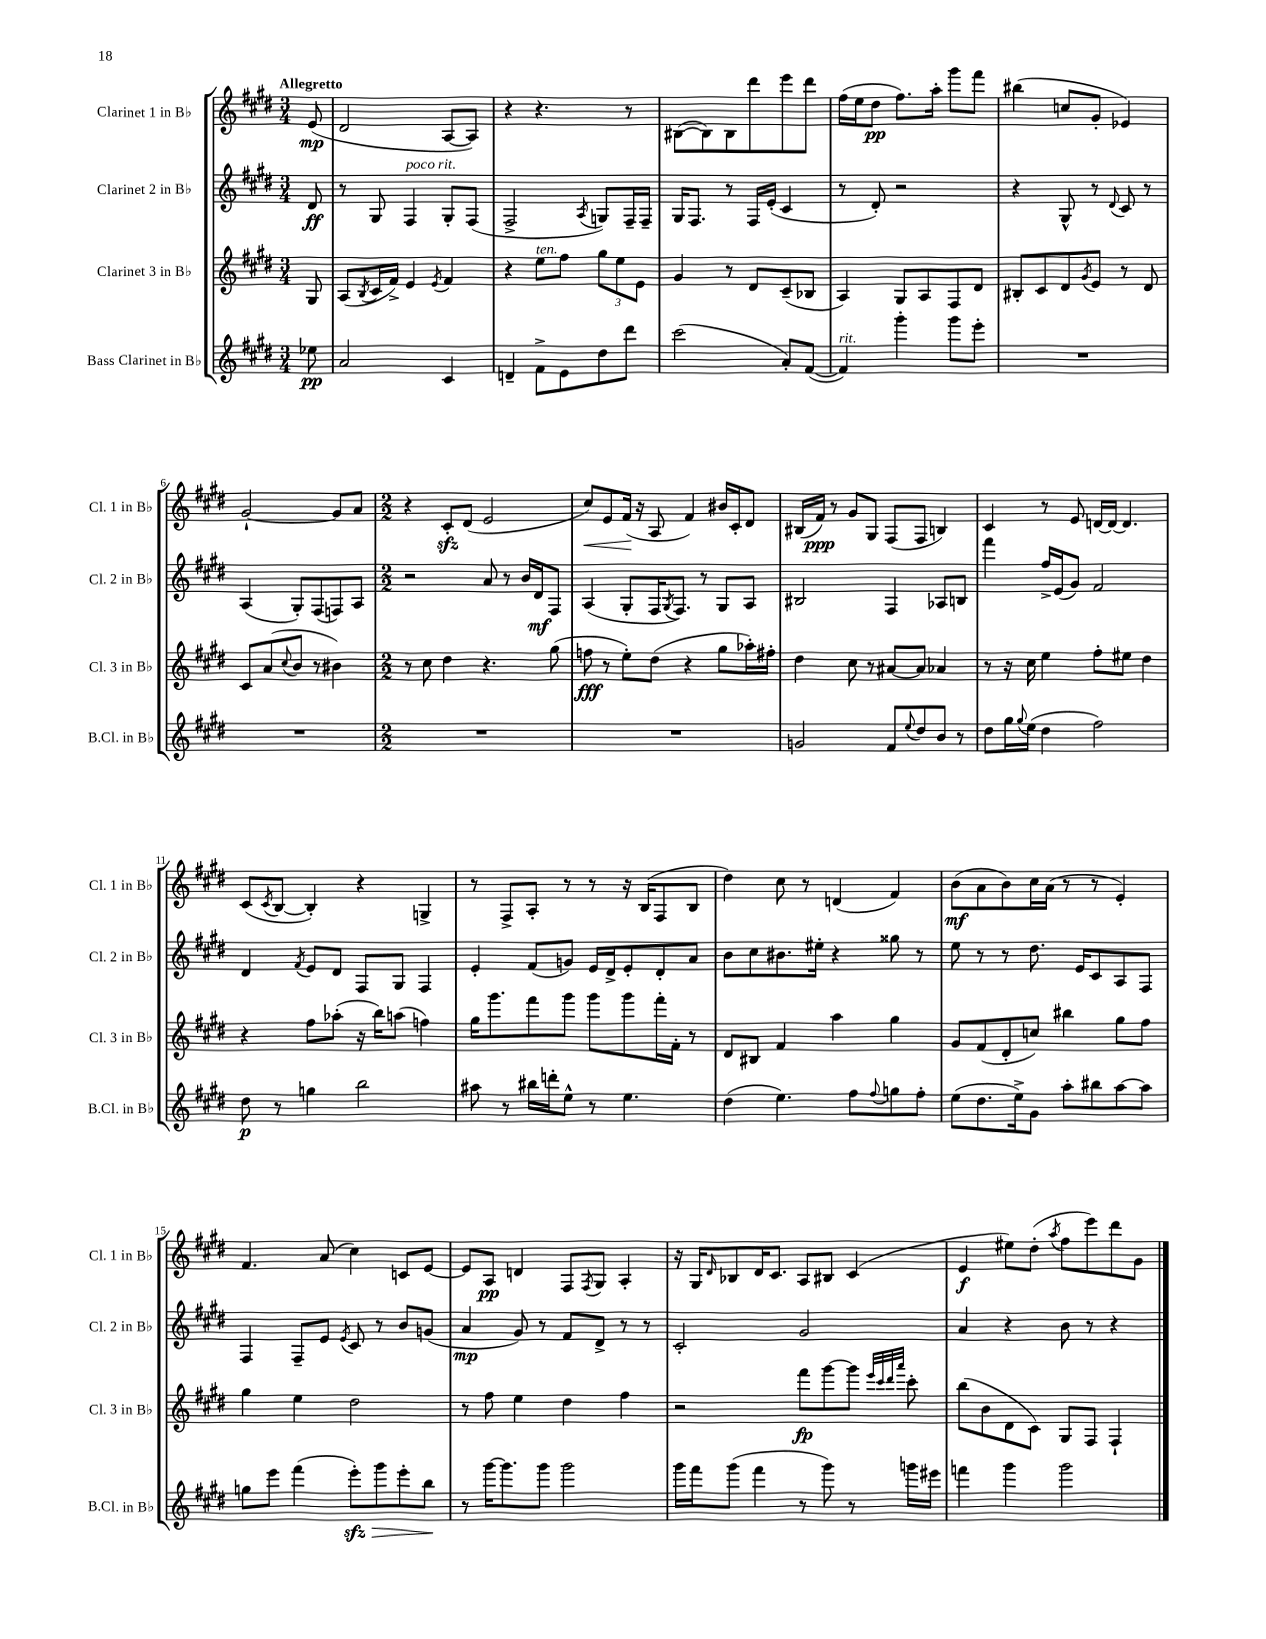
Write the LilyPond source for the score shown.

<<
\new StaffGroup <<
\new Staff = "s0" \with { instrumentName = "Clarinet 1 in Bb" shortInstrumentName = "Cl. 1 in Bb" } {
    \clef treble \key e \major \numericTimeSignature \time 3/4 \partial 8 \tempo "Allegretto"
    e'8\mp( |
    dis'2 a8~ a8) |
    r4 r4. r8 |
    bis8~( bis8) bis8 dis'''8 e'''8 dis'''8 |
    fis''16( e''16 dis''8\pp fis''8.) a''16-. gis'''8 fis'''8 |
    bis''4( c''8 gis'8-. ees'4) |
    gis'2~-! gis'8 a'8 |
    \numericTimeSignature \time 2/2 r4 cis'8-.\sfz dis'8( e'2 |
    cis''8\<) e'8 fis'16\!( r16 a8 fis'4) bis'16 cis'16-. dis'8 |
    bis16( fis'16\ppp) r8 gis'8 gis8 fis8( fis8 b4) |
    cis'4 r8 e'8 d'16~ d'16~ d'4. |
    cis'8( \acciaccatura { cis'8 } b8~ b4-.) r4 g4-> |
    r8 fis8-> a8-. r8 r8 r16 b16( fis8 b8 |
    dis''4) cis''8 r8 d'4( fis'4) |
    b'8\mf( a'8 b'8) cis''16 a'16( r8 r8 e'4-.) |
    fis'4. a'8( cis''4) c'8 e'8~ |
    e'8 a8\pp d'4 fis8 \acciaccatura { fis8 } gis8 a4-. |
    r16 gis16 \grace { dis'16 } bes8 dis'16 cis'8. a8 bis8 cis'4( |
    e'4\f eis''8) dis''8-.( \acciaccatura { a''8 } fis''8 e'''8) dis'''8 gis'8 \bar "|." |
}
\new Staff = "s1" \with { instrumentName = "Clarinet 2 in Bb" shortInstrumentName = "Cl. 2 in Bb" } {
    \clef treble \key e \major \numericTimeSignature \time 3/4 \partial 8
    dis'8\ff |
    r8 gis8 fis4^\markup { \italic "poco rit." } gis8-. fis8( |
    fis2-> \acciaccatura { a8 } g8) fis16-- fis16-- |
    gis16 fis8. r8 fis16 e'16-.( cis'4 |
    r8 dis'8-.) r2 |
    r4 gis8-^ r8 \appoggiatura { dis'8 } cis'8 r8 |
    a4( gis8-.) fis8( f8) a8 |
    \numericTimeSignature \time 2/2 r2 a'8 r8 b'16 dis'16\mf fis8 |
    a4( gis8-. fis16 \acciaccatura { gis8 } fis8.) r8 gis8 a8 |
    bis2 fis4 aes8 b8 |
    fis'''4 fis''16-> e'16( gis'8) fis'2 |
    dis'4 \acciaccatura { fis'8 } e'8 dis'8 fis8 gis8 fis4 |
    e'4-. fis'8( g'8) e'16 dis'16-> e'8-. dis'8-. a'8 |
    b'8 cis''8 bis'8. eis''16-. r4 gisis''8 r8 |
    e''8 r8 r8 dis''8. e'16 cis'8 a8 fis8 |
    fis4 fis8-- e'8 \acciaccatura { e'8 } cis'8 r8 b'8 g'8( |
    a'4\mp gis'8) r8 fis'8 dis'8-> r8 r8 |
    cis'2-. gis'2 |
    a'4 r4 b'8 r8 r4 \bar "|." |
}
\new Staff = "s2" \with { instrumentName = "Clarinet 3 in Bb" shortInstrumentName = "Cl. 3 in Bb" } {
    \clef treble \key e \major \numericTimeSignature \time 3/4 \partial 8
    gis8 |
    a8( \acciaccatura { b8 } cis'16 fis'16->) e'4 \acciaccatura { e'8 } fis'4 |
    r4 e''8^\markup { \italic "ten." } fis''8 \tuplet 3/2 { gis''8 e''8 e'8 } |
    gis'4 r8 dis'8 cis'8--( bes8 |
    a4) gis8 a8 fis8 dis'8 |
    bis8-. cis'8 dis'8 \acciaccatura { gis'8 } e'8 r8 dis'8 |
    cis'8 a'8( \appoggiatura { cis''8 } b'8 r8 bis'4) |
    \numericTimeSignature \time 2/2 r8 cis''8 dis''4 r4. gis''8( |
    f''8\fff r8 e''8-.) dis''8( r4 gis''8 aes''16-.) fis''16-. |
    dis''4 cis''8 r8 ais'8~ ais'8 aes'4 |
    r8 r16 cis''16 e''4 fis''8-. eis''8 dis''4 |
    r4 fis''8 aes''8-.( r16 b''16) a''8( f''4) |
    gis''16 gis'''8. fis'''8 gis'''8 gis'''8 gis'''8 fis'''16-. fis'16-. r8 |
    dis'8 bis8 fis'4 a''4 gis''4 |
    gis'8 fis'8( dis'8-. c''8) bis''4 gis''8 fis''8 |
    gis''4 e''4 dis''2 |
    r8 fis''8 e''4 dis''4 fis''4 |
    r2 fis'''8\fp gis'''8~ gis'''8 \grace { e'''32 cis'''32 dis'''32 a'''32 } cis'''8-. |
    b''8( b'8 dis'8 cis'8) gis8 fis8 fis4-! \bar "|." |
}
\new Staff = "s3" \with { instrumentName = "Bass Clarinet in Bb" shortInstrumentName = "B.Cl. in Bb" } {
    \clef treble \key e \major \numericTimeSignature \time 3/4 \partial 8
    ees''8\pp |
    a'2 cis'4 |
    d'4-- fis'8-> e'8 dis''8 dis'''8 |
    cis'''2( a'8-.) fis'8~( |
    fis'4^\markup { \italic "rit." }) gis'''4-. gis'''8 e'''8-. |
    R2. |
    R2. |
    \numericTimeSignature \time 2/2 R1 |
    R1 |
    g'2 fis'8 \appoggiatura { e''8 } dis''8 b'8 r8 |
    dis''8 gis''16 \appoggiatura { gis''8 } e''16( dis''4 fis''2) |
    dis''8\p r8 g''4 b''2 |
    ais''8 r8 bis''16 d'''16-. e''8-^ r8 e''4. |
    dis''4( e''4.) fis''8 \appoggiatura { fis''8 } g''8 fis''8-. |
    e''8( dis''8. e''16->) gis'8 a''8-. bis''8 a''8~ a''8 |
    g''8 e'''8 fis'''4( e'''8-.\sfz\>) gis'''8 e'''8-. b''8\! |
    r8 gis'''16~ gis'''8. gis'''8 gis'''2 |
    gis'''16 fis'''16 gis'''8( fis'''4 r8 gis'''8) r8 g'''16 eis'''16 |
    f'''4 gis'''4 gis'''2 \bar "|." |
}
>>
>>
